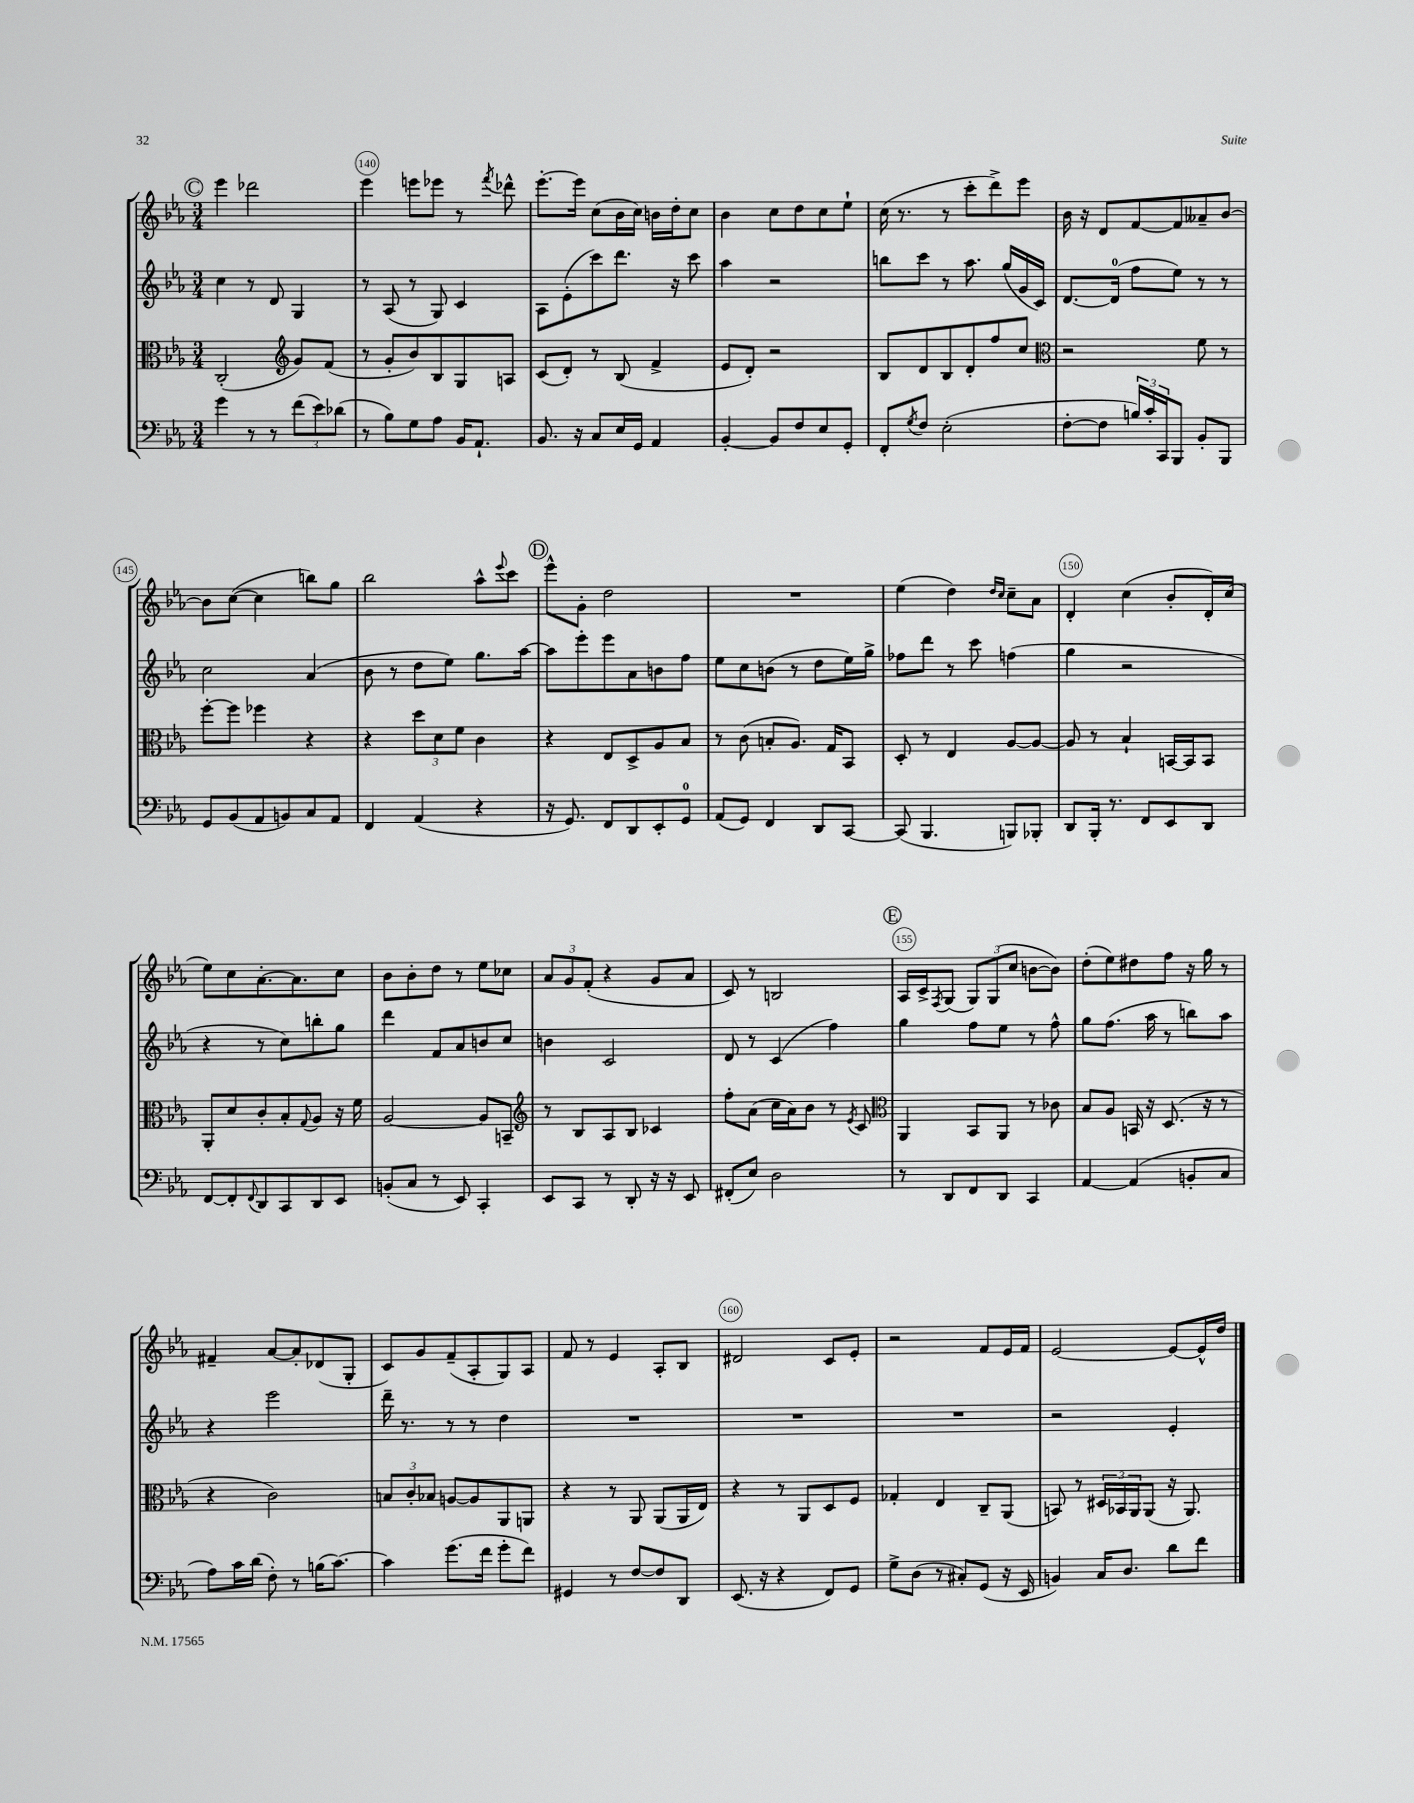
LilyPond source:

<<
\new StaffGroup <<
\new Staff = "s0" {
    \clef treble \key ees \major \numericTimeSignature \time 3/4
    \mark \markup { \circle "C" } ees'''4 des'''2 |
    ees'''4 e'''8 ees'''8 r8 \acciaccatura { f'''8 } des'''8-^ |
    ees'''8.~-. ees'''16 c''8( bes'16 c''16) b'16 d''16-. c''8 |
    bes'4 c''8 d''8 c''8 ees''8-! |
    c''16( r8. r8 c'''8-. d'''8->) ees'''8 |
    bes'16 r16 d'8 f'8~ f'8 aeses'8-- bes'8~ |
    bes'8 c''8~( c''4 b''8) g''8 |
    bes''2 aes''8-^ \appoggiatura { ees'''8 } c'''8 |
    \mark \markup { \circle "D" } ees'''8-^ g'8-. d''2 |
    R2. |
    ees''4( d''4) \grace { d''16 c''16 } c''8-- aes'8 |
    d'4-. c''4( bes'8-. d'16-.) c''16( |
    ees''8) c''8 aes'8.~-. aes'8. c''8 |
    bes'8 bes'8-. d''8 r8 ees''8 ces''8 |
    \tuplet 3/2 { aes'8 g'8 f'8-.( } r4 g'8 aes'8 |
    c'8) r8 b2 |
    \mark \markup { \circle "E" } aes16 c'16-> \acciaccatura { f8 } g8( \tuplet 3/2 { g8) g8( c''8 } b'8~ b'8) |
    d''8-.( ees''8) dis''8 f''8 r16 g''16 r8 |
    fis'4-- aes'8~ aes'8-. des'8( g8-. |
    c'8) g'8 f'8--( aes8-. g8) aes8 |
    f'8 r8 ees'4 aes8-. bes8 |
    dis'2 c'8 ees'8-. |
    r2 f'8 ees'16 f'16 |
    ees'2~ ees'8~ ees'16-^ d''16 \bar "|." |
}
\new Staff = "s1" {
    \clef treble \key ees \major \numericTimeSignature \time 3/4
    \mark \markup { \circle "C" } c''4 r8 d'8 g4 |
    r8 aes8( r8 g8) c'4 |
    aes8 ees'8-.( c'''8) d'''8. r16 c'''8 |
    aes''4 r2 |
    b''8 c'''8 r8 aes''8. g''16( g'16 c'16) |
    d'8.~ d'16-0( f''8 ees''8) r8 r8 |
    c''2 aes'4( |
    bes'8 r8 d''8 ees''8) g''8. aes''16~ |
    \mark \markup { \circle "D" } aes''8 ees'''8-. ees'''8 aes'8 b'8 f''8 |
    ees''8 c''8 b'8( r8 d''8 ees''16) g''16-> |
    fes''8 d'''8 r8 c'''8 f''4( |
    g''4 r2 |
    r4 r8 c''8) b''8-. g''8 |
    d'''4 f'8 aes'8 b'8 c''8 |
    b'4 c'2 |
    d'8 r8 c'4( f''4) |
    \mark \markup { \circle "E" } g''4 f''8 ees''8 r8 f''8-^ |
    g''8 f''8.( aes''16 r8 b''8) aes''8 |
    r4 ees'''2 |
    d'''16-- r8. r8 r8 d''4 |
    R2. |
    R2. |
    R2. |
    r2 ees'4-. \bar "|." |
}
\new Staff = "s2" {
    \clef alto \key ees \major \numericTimeSignature \time 3/4
    \mark \markup { \circle "C" } c2-.( \clef treble g'8) f'8( |
    r8 g'8-. bes'8) bes8 g8 a8 |
    c'8( d'8-.) r8 bes8( f'4-> |
    ees'8 d'8-.) r2 |
    bes8 d'8 bes8 d'8-. f''8 c''8 |
    \clef alto r2 f'8 r8 |
    f''8~-. f''8 fes''4 r4 |
    r4 \tuplet 3/2 { d''8 d'8 f'8 } c'4 |
    \mark \markup { \circle "D" } r4 ees8 d8-> aes8 bes8 |
    r8 c'8( b8-. aes8.) g16 bes,8 |
    d8-. r8 ees4 aes8~ aes8~ |
    aes8 r8 bes4-! b,16~ b,16 b,8 |
    aes,8-. d'8 c'8-. bes8-. \appoggiatura { g8 } aes8 r16 f'16 |
    aes2~ aes8 b,8-- |
    \clef treble r8 bes8 aes8 bes8 ces'4 |
    f''8-. aes'8( c''16 aes'16) bes'8 r8 \acciaccatura { ees'8 } c'8 |
    \mark \markup { \circle "E" } \clef alto aes,4 bes,8 aes,8 r8 ces'8 |
    bes8 aes8 b,16 r16 d8.( r16 r8 |
    r4 c'2) |
    \tuplet 3/2 { b8 c'8-. bes8 } a8~ a8 aes,8 a,8 |
    r4 r8 aes,8 aes,8( aes,16 ees16) |
    r4 r8 aes,8 d8 f8 |
    ges4-. ees4 c8-- aes,8( |
    b,8) r8 \tuplet 3/2 { dis16 bes,16 aes,16 } aes,8( r16 aes,8.) \bar "|." |
}
\new Staff = "s3" {
    \clef bass \key ees \major \numericTimeSignature \time 3/4
    \mark \markup { \circle "C" } g'4 r8 r8 \tuplet 3/2 { f'8( ees'8) des'8( } |
    r8 bes8) g8 aes8 bes,16 aes,8.-! |
    bes,8. r16 c8 ees16 g,16 aes,4 |
    bes,4~-. bes,8 f8 ees8 g,8-. |
    f,8-. \acciaccatura { g8 } f8 ees2-.( |
    f8~-. f8 \tuplet 3/2 { b16) c'16-. c,16 } bes,,8 bes,8-. bes,,8 |
    g,8 bes,8( aes,8 b,8) c8 aes,8 |
    f,4 aes,4( r4 |
    \mark \markup { \circle "D" } r16 g,8.) f,8 d,8 ees,8-. g,8-0 |
    aes,8( g,8) f,4 d,8 c,8~ |
    c,8( bes,,4. b,,8) bes,,8-. |
    d,8 bes,,16-. r8. f,8 ees,8 d,8 |
    f,8~ f,8-. \appoggiatura { f,8 } d,8 c,8 d,8 ees,8 |
    b,8-.( c8 r8 ees,8) c,4-. |
    ees,8 c,8 r8 d,8-. r16 r16 ees,8 |
    fis,8-.( ees8) d2 |
    \mark \markup { \circle "E" } r8 d,8 f,8 d,8 c,4 |
    aes,4~ aes,4( b,8-. c8 |
    aes8) c'16 d'16( f8-.) r8 b16( c'8.~) |
    c'4 g'8.( f'16 g'8-. f'8) |
    gis,4 r8 f8~ f8 d,8 |
    ees,8.( r16 r4 f,8) g,8 |
    g8-> d8( r8 cis8-.) g,8( r16 ees,16 |
    b,4) c16 d8. d'8 f'8 \bar "|." |
}
>>
>>
\layout { \context { \Score currentBarNumber = #139 \override BarNumber.break-visibility = ##(#f #t #t) barNumberVisibility = #(every-nth-bar-number-visible 5) \override BarNumber.stencil = #(make-stencil-circler 0.1 0.3 ly:text-interface::print) } }
